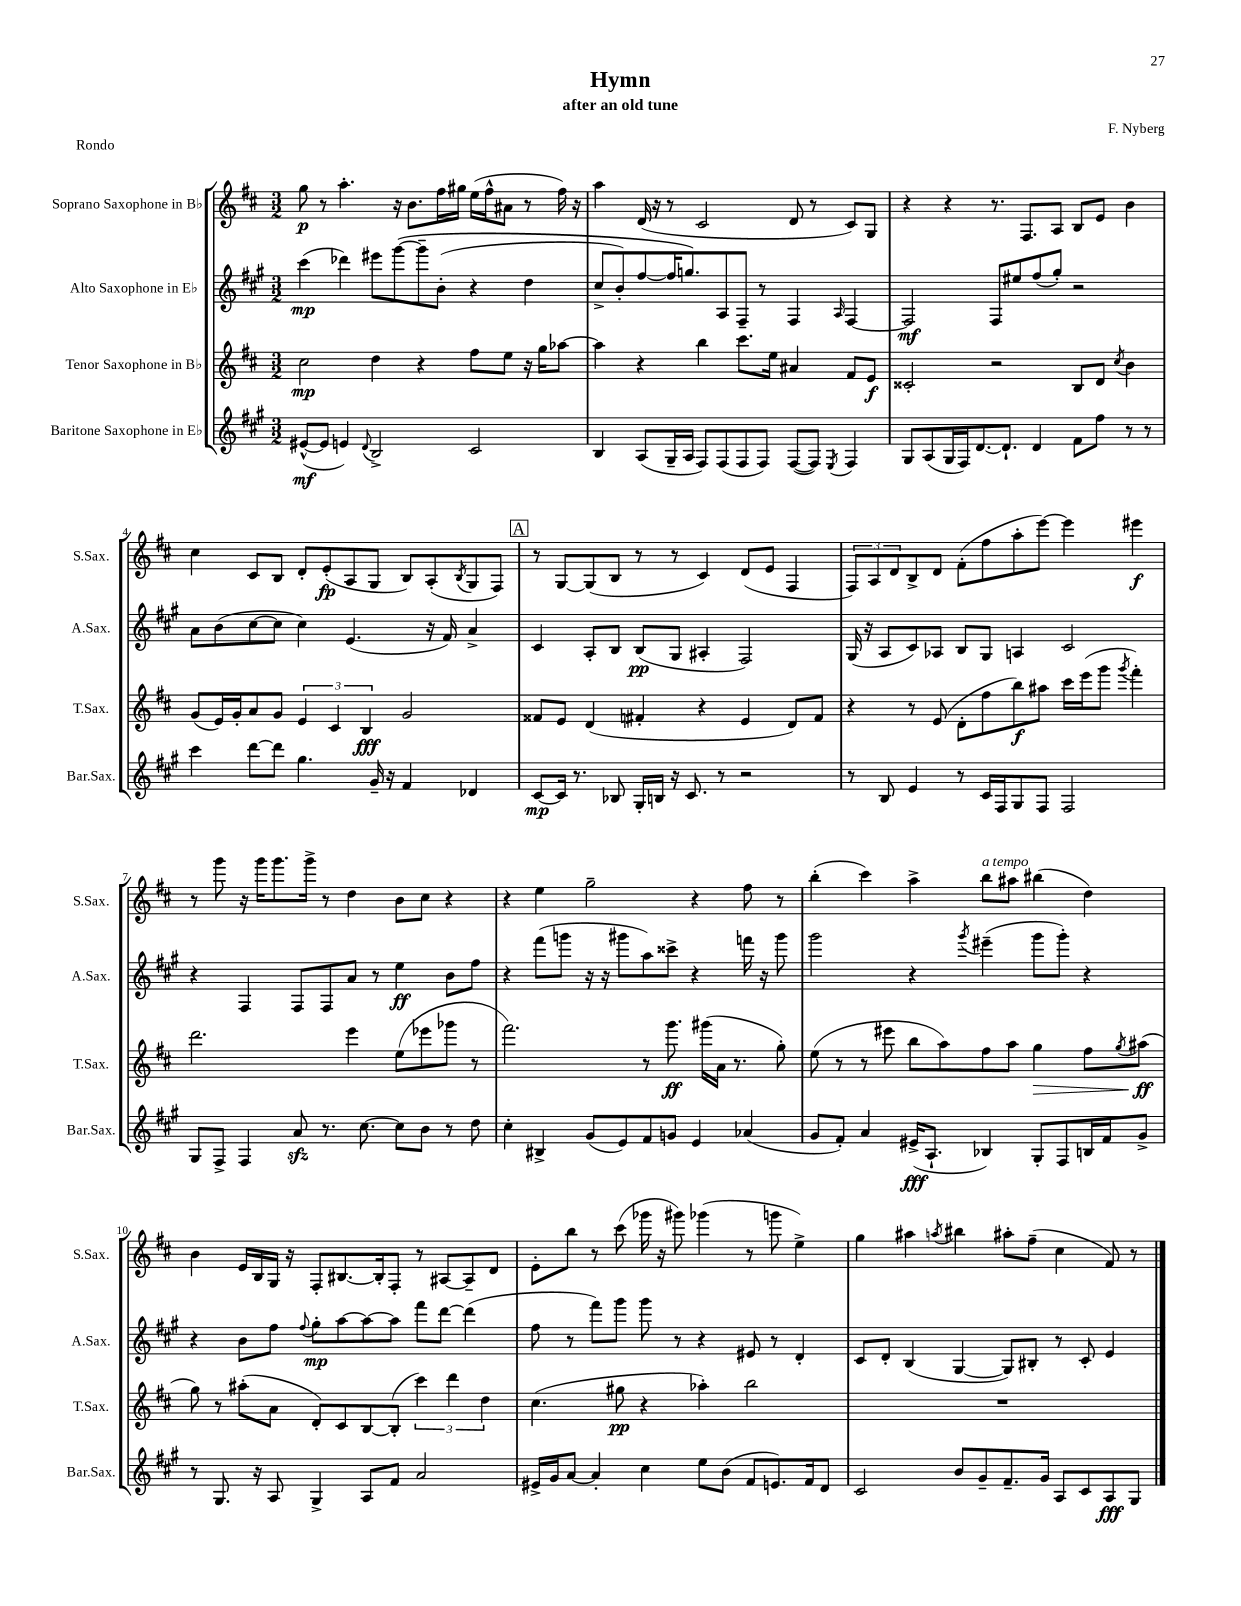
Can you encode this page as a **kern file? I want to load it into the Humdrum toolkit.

**kern	**kern	**kern	**kern
*staff4	*staff3	*staff2	*staff1
*clefG2	*clefG2	*clefG2	*clefG2
*k[f#c#g#]	*k[f#c#]	*k[f#c#g#]	*k[f#c#]
*M3/2	*M3/2	*M3/2	*M3/2
([8e#^^	2cc#	(4ccc#	8gg
8e#]	.	.	8r
4e)	.	4ddd-)	4.aa'
8qqd	.	.	.
2B^	4dd	8eee#	.
.	.	&([8ggg#	16r
.	.	.	8.b
.	4r	8ggg#~]	.
.	.	(8b'	16ff#
.	.	.	16gg#
2c#	8ff#	4r	(16ee
.	.	.	16ff#^^
.	8ee	.	8a#
.	16r	4dd	8r
.	16gg	.	.
.	[8aa-	.	16ff#)
.	.	.	16r
=	=	=	=
4B	4aa-]	8cc#^	4aa
.	.	8b')	.
(8A	4r	[8ff#	(16d
.	.	.	16r
16G#~	.	16ff#]	8r
16A	.	8.gg&)	.
8F#)	4bb	.	2c#
(8F#	.	8A	.
8F#	8.ccc#	8F#~	.
8F#)	.	8r	.
.	16ee	.	.
([8F#	4a#	4F#	8d
8F#])	.	.	8r
8qE	.	16qqA	.
4F#	8f#	[4F#	8c#)
.	8e	.	8G
=	=	=	=
8G#	2c##'	2F#]	4r
(8A	.	.	.
16G#	.	.	4r
16F#)	.	.	.
[8.d	.	.	.
.	2r	8F#	8.r
8.d`]	.	.	.
.	.	8ee#	.
.	.	.	8.F#
4d	.	(8ff#	.
.	.	8gg#')	8A
8f#	8B	2r	8B
8ff#	8d	.	8e
.	8qcc#	.	.
8r	4b	.	4b
8r	.	.	.
=	=	=	=
4ccc#	(8g	8a	4cc#
.	16e)	(8b	.
.	16g'	.	.
[8ddd	8a	[8cc#	8c#
8ddd]	8g	8cc#]	8B
4.gg#	6e	4cc#)	8d'
.	.	.	(8e'
.	6c#	.	.
.	.	(4.e	8A
.	6B	.	.
16g#~	.	.	8G
16r	.	.	.
4f#	2g	.	8B)
.	.	16r	(8A'
.	.	16f#)	.
.	.	.	8qB
4d-	.	4a^	8G
.	.	.	8F#)
=	=	=	=
[8c#	8f##	4c#	8r
16c#]	8e	.	[8G
8.r	.	.	.
.	(4d	8A'	(8G]
8B-	.	8B	8B
16G#'	4f#'	(8B	8r
16B	.	.	.
16r	.	8G#	8r
8.c#	.	.	.
.	4r	4A#'	4c#)
8r	.	.	.
2r	4e	2F#)	(8d
.	.	.	8e
.	8d)	.	4F#
.	8f#	.	.
=	=	=	=
8r	4r	(16G#	12F#)
.	.	16r	.
.	.	.	12A
8B	.	8A	.
.	.	.	12d
4e	8r	8c#)	8B^
.	(8e	8A-	8d
8r	8d'	8B	(8f#'
16c#	8ff#	8G#	8ff#
16F#	.	.	.
8G#	8bb)	4A	8aa'
8F#	8aa#	.	[8eee)
2F#	16ccc#	2c#	4eee]
.	(16eee	.	.
.	8ggg	.	.
.	8qggg	.	.
.	4fff#')	.	4eee#
=	=	=	=
8G#	2.ddd	4r	8r
8F#^	.	.	8ggg
4F#	.	4F#	16r
.	.	.	16ggg
.	.	.	8.ggg
8a	.	8F#	.
.	.	.	16ggg^
8.r	.	8F#	8r
.	4eee	8a	4dd
[8.cc#	.	.	.
.	.	8r	.
8cc#]	(8ee	4ee	8b
8b	8eee-	.	8cc#
8r	8ggg-	8b	4r
8dd	8r	8ff#	.
=	=	=	=
4cc#'	2.fff#)	4r	4r
4B#^	.	(8fff#	4ee
.	.	8ggg	.
(8g#	.	16r	2gg~
.	.	16r	.
8e)	.	8ggg#	.
8f#	8r	8aa)	.
8g	8.ggg	8ccc##^	.
4e	.	4r	4r
.	(16ggg#	.	.
.	16a	.	.
.	8.r	.	.
(4a-	.	16fff	8ff#
.	.	16r	.
.	8gg')	8ggg#	8r
=	=	=	=
8g#	(8ee	2ggg#	(4bb'
8f#')	8r	.	.
4a	8r	.	4ccc#)
.	8eee#	.	.
(16e#^	8bb	4r	4aa^
8.A`	.	.	.
.	8aa)	.	.
.	.	8qggg#	.
4B-)	8ff#	(4eee#~	8bb
.	8aa	.	8aa#
8G#'	4gg	8ggg#	(4bb#
8F#	.	8ggg#')	.
16B	8ff#	4r	4dd)
16f#	.	.	.
.	8qgg	.	.
8g#^	(8aa#	.	.
=	=	=	=
8r	8gg)	4r	4b
8.G#	8r	.	.
.	(8aa#'	8b	16e
16r	.	.	16B
8A	8a	8ff#	16G
.	.	.	16r
.	.	8qqff#	.
4G#^	8d')	8gg#'	8F#'
.	8c#	[8aa	[8.B#
8A	[8B	8aa_	.
.	.	.	16B#']
8f#	(8B']	8aa]	8F#'
2a	6ccc#)	8fff#	8r
.	.	[8ddd	[8A#
.	6ddd	.	.
.	.	(4ddd]	8A#~]
.	6dd	.	.
.	.	.	8d
=	=	=	=
16e#^	(4.cc#	8ff#	8e'
16g#	.	.	.
[8a	.	8r	8bb
4a']	.	8fff#)	8r
.	8gg#	8ggg#	(8ccc#
4cc#	4r	8ggg#	16ggg-
.	.	.	16r
.	.	8r	8ggg#)
8ee	4aa-')	4r	(4ggg-
(8b	.	.	.
8f#	2bb	8e#	8r
8.e)	.	8r	8ggg
.	.	4d'	4ee^)
16f#	.	.	.
8d	.	.	.
=	=	=	=
2c#	1.r	8c#	4gg
.	.	8d'	.
.	.	(4B	4aa#
.	.	.	8qaa
8b	.	[4G#	4bb#
8g#~	.	.	.
8.f#~	.	8G#])	8aa#'
.	.	8B#'	(8ff#~
16g#	.	.	.
8A	.	8r	4cc#
8c#	.	8c#'	.
8A	.	4e	8f#)
8G#	.	.	8r
==	==	==	==
*-	*-	*-	*-
